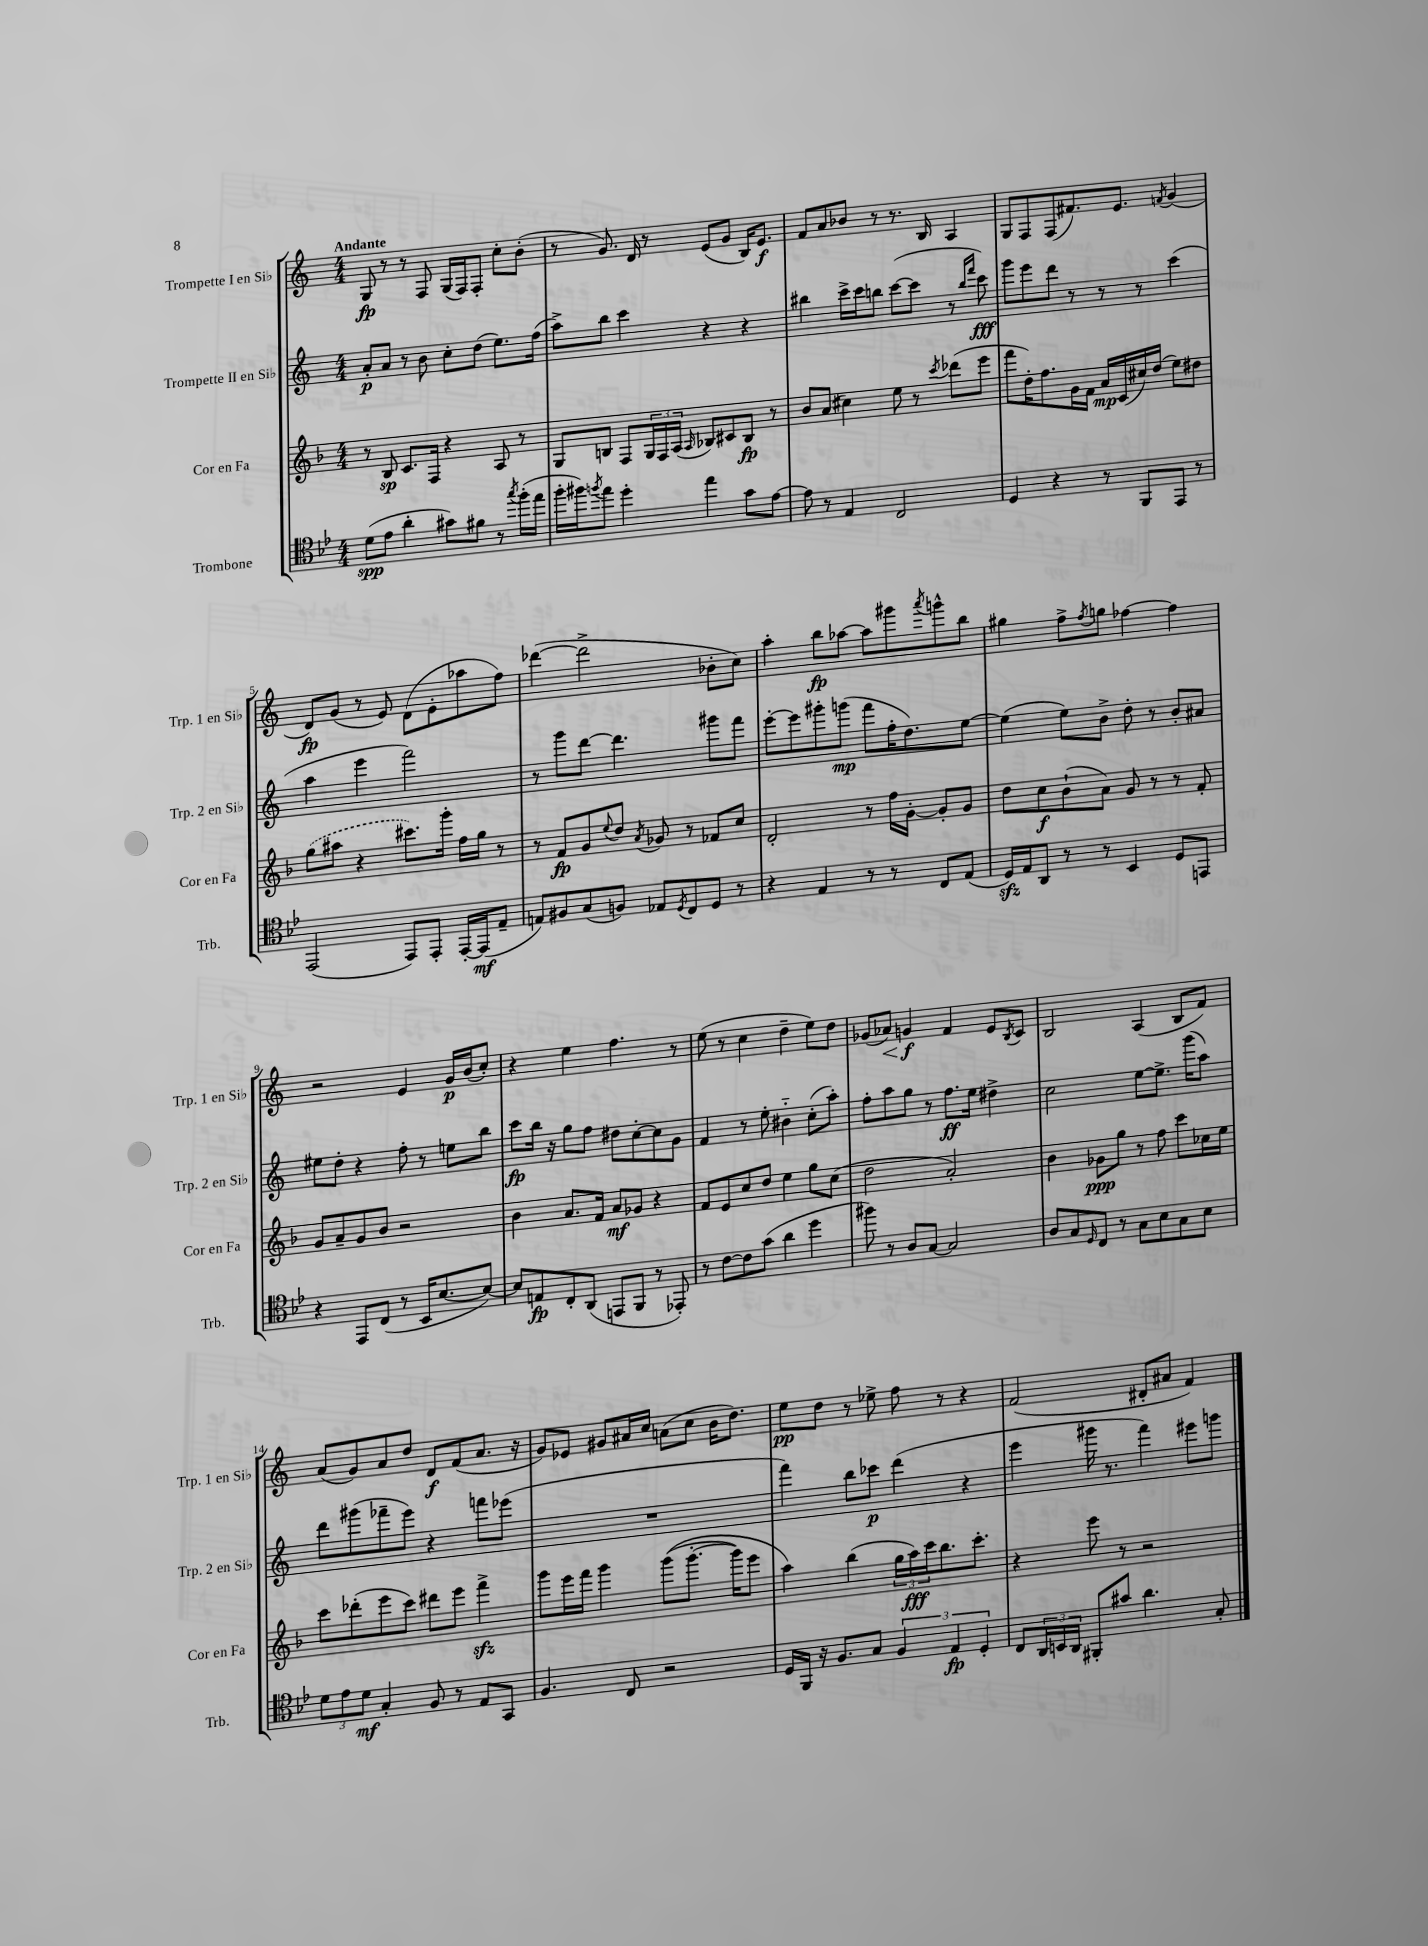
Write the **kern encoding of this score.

**kern	**kern	**kern	**kern
*staff4	*staff3	*staff2	*staff1
*clefC4	*clefG2	*clefG2	*clefG2
*k[b-e-]	*k[b-]	*k[]	*k[]
*M4/4	*M4/4	*M4/4	*M4/4
(8d\L	8r	8a'/L	8G/
8e-\J	8B-/	8a/J	8r
4a'\	8.c/L	8r	8r
.	.	8b\	8F/
.	16F/Jk	.	.
8g#\L)	4r	8cc'\L	(16G/LL
.	.	.	16F/J)
8f#\J	.	(8dd\J	8F'/J
8r	8A/	8.ee\L)	8cc'\L
8qgg/	.	.	.
(16ff'\LL	8r	.	(8b'\J
16ee-\JJ	.	(16ff\Jk	.
=	=	=	=
16ff'\LL	8G/L	8aa^\L)	8r
16ff#\J)	.	.	.
8qff/	.	.	.
8ee-\J	8B/J	8bb\J	8.g/)
4dd'\	8F/L	4ccc\	.
.	.	.	16d/
.	24G/L	.	8r
.	24F/	.	.
.	(24A/JJ	.	.
.	16qqA/	.	.
4ee-\	8B-/L)	4r	(8e/L
.	8c#/	.	8g/J
8g\L	8B-/J	4r	16B/LK)
.	.	.	8.e/J
[8e-\J	8r	.	.
=	=	=	=
8e-\]	8b-/L	4bb#\	8f/L
8r	(8a/J	.	8a/
4E-/	4cc#\)	16ccc^\LL	8b-/J
.	.	16ccc\J	.
.	.	8bb\J	8r
2C/	8ee\	([8ccc\L	8.r
.	8r	8ccc\]J	.
.	.	.	16B/
.	8qccc/	.	.
.	(8ddd-\L	8r	4A/
.	.	16qqbb/LL	.
.	.	16qqfff/JJ	.
.	8eee\J	8ccc\)	.
=	=	=	=
4D/	8fff\L	8ggg\L	8G/L
.	16dd'\K)	8eee\	8F/
.	8.ff\	.	.
4r	.	8ddd\J	(8F/
.	16g\L	8r	8.f#/)
.	16f\JJ	.	.
8r	16a/LL	8r	.
.	(16c/	.	8.e/J
8FF/L	16cc#/)	8r	.
.	(16dd/JJ	.	.
.	.	.	8qf/
8EE-/J	8ee\L)	(4ccc\	(4g/
8r	8dd#\J	.	.
=	=	=	=
(2EE-/	(8gg\L	4aa\	8d/L)
.	8aa#\J	.	(8g/J
.	4r	4eee\	8r
.	.	.	8e/)
8EE-/L)	8.ccc#\L)	2fff\)	(8d\L
8EE-'/J	.	.	8e'\
.	16ggg'\Jk	.	.
[16EE-'/LL	16ff\LL	.	8aa-\
(16EE-/]J	16gg\JJ	.	.
8E-~/J	8r	.	8ff\J)
=	=	=	=
8E/L)	8r	8r	([4ddd-\
8F#/	8f/L	8ggg\L	.
(8G/	8g/	[8ddd\J	2ddd-^\]
.	8qqee/	.	.
8F/J)	8dd/J	4.ddd\]	.
.	8qa/	.	.
8E-/L	8g-/	.	.
8qD/	.	.	.
8C/	8r	.	.
8D/J	8f-/L	8ggg#\L	8b-'\L
8r	8cc/J	8fff\J	8cc\J)
=	=	=	=
4r	2d'/	[8eee'\L	4aa'\
.	.	8eee\]	.
4E-/	.	8ggg#'\	8bb\L
.	.	(8ggg\J	[8aa-\J
8r	8r	8fff\L	8aa-\]L
8r	16ff\LL	16ff'\K	8ggg#\
.	[16g'\JJ	8.dd\)	.
.	.	.	8qaaa/
8C/L	8g'/]L	.	8ggg^^\
(8E-/J	8g/J	[8ee\J	8bb\J
=	=	=	=
16D/LL)	8dd\L	(4ee\]	4gg#\
16E-/J	.	.	.
8AA/J	8cc\	.	.
8r	(8b-`\	8ee\L)	8ff^\L
.	.	.	8qff/
8r	8a\J)	8b^\J	8gg\J
4BB-/	8g/	8dd'\	[4ff-\
.	8r	8r	.
8D/L	8r	8b'/L	4ff-\]
8EE/J	8f'/	8a#/J	.
=	=	=	=
4r	8g/L	8ee#\L	2r
.	8a~/	8dd'\J	.
8EE-/L	8g/	4r	.
(8C/J	8b-/J	.	.
8r	2r	8ff'\	4e/
16BB-/LK	.	8r	.
[8.B-/	.	.	.
.	.	8ee\L	16g/LL
.	.	.	(16b/J
8B-/_J)	.	8bb\J	8cc'/J)
=	=	=	=
8B-/]L	4b-\	8ccc\L	4r
8E/	.	16bb\Jk	.
.	.	16r	.
8C'/	8.a/L	8gg\L	4ee\
(8AA/J	.	8ff\J	.
.	16f/Jk	.	.
8EE/L	8a/L	8dd#\L	4.ff\
8FF/J	8g-/J	[8cc'\	.
8r	4r	8cc\]	.
8EE-'/)	.	8g\J	8r
=	=	=	=
8r	8f/L	4f/	(8ee\
[8c\L	8e/	.	8r
8c\]	8cc/	8r	4cc\
(8g\J	8dd/J	8ee'\	.
4a\	4ee\	4b#'~\	4dd~\
4dd\	8gg\L	(8cc'\L	8ee\L)
.	(8cc\J	8aa'\J)	8dd\J
=	=	=	=
8ff#\)	2dd\	8ff'\L	(8g-/L
8r	.	8aa\	8a-/J)
8A/L	.	8gg\J	4g/
[8G/J	.	8r	.
2G/]	2a'/)	8.ff\L	4f/
.	.	16ee\Jk	.
.	.	4dd#^\	8e/L
.	.	.	8qB/
.	.	.	8c/J
=	=	=	=
8A/L	4b-\	2cc\	2B/
8G/	.	.	.
16qqD/	.	.	.
8C/J	8g-\L	.	.
8r	8gg\J	.	.
8G\L	8r	[8ee\L	(4A/
8B-\	8ff\	8.ee^\]J	.
8G\	8ccc\L	.	8B/L
.	.	(16ggg\LK	.
8B-\J	16cc-\L	8aa\J)	8f/J)
.	16ee\JJ	.	.
=	=	=	=
12d\L	8ccc\L	8ddd\L	(8a/L
12e-\	.	.	.
.	(8ddd-'\	(8ggg#\	8g/)
12d\J	.	.	.
4G'/	8eee\	8fff-~\	8a/
.	8ccc\J)	8eee\J)	8dd/J
8F/	8ddd#\L	4r	8d/L
8r	8eee\J	.	(8f/
8E-/L	4fff^\	8fff\L	8.a/J
8GG/J	.	(8eee-\J	.
.	.	.	16r
=	=	=	=
4.F/	8ggg\L	1r	8g/L)
.	16eee\L	.	8e-/J
.	16fff\JJ	.	.
.	4ggg\	.	8g#/L
8C/	.	.	16a#/L
.	.	.	16cc/JJ
2r	&((8ggg\L	.	(8a\L
.	[8.ggg'\J	.	8cc\J
.	.	.	16b\LK
.	16ggg\]LK)	.	8.dd\J)
.	8eee\J	.	.
=	=	=	=
16D/LL	4aa\&)	4fff\)	8ee\L
16FF/JJ	.	.	.
16r	.	.	8dd\J
8.F/L	.	.	.
.	(4bb-\	8bb\L	8r
8G/J	.	8ccc-\J	8ee-^\
6F/	24gg\LL	(4ddd\	8ff\
.	24aa\)	.	.
.	24ccc\J	.	.
.	8.bb-\	.	8r
6E-/	.	.	.
.	.	4r	4r
.	8.ccc'\J	.	.
6D'/	.	.	.
=	=	=	=
8C/L	4r	4eee\	(2f/
24AA/L	.	.	.
24BB/	.	.	.
24AA/JJ	.	.	.
8FF#'/L	8eee\	16ggg#\	.
.	.	8.r	.
8g#/J	8r	.	.
4.a\	2r	4fff\)	8d#'/L
.	.	.	8a#/J
.	.	8eee#\L	4f/)
8G'/	.	8ggg\J	.
==	==	==	==
*-	*-	*-	*-
